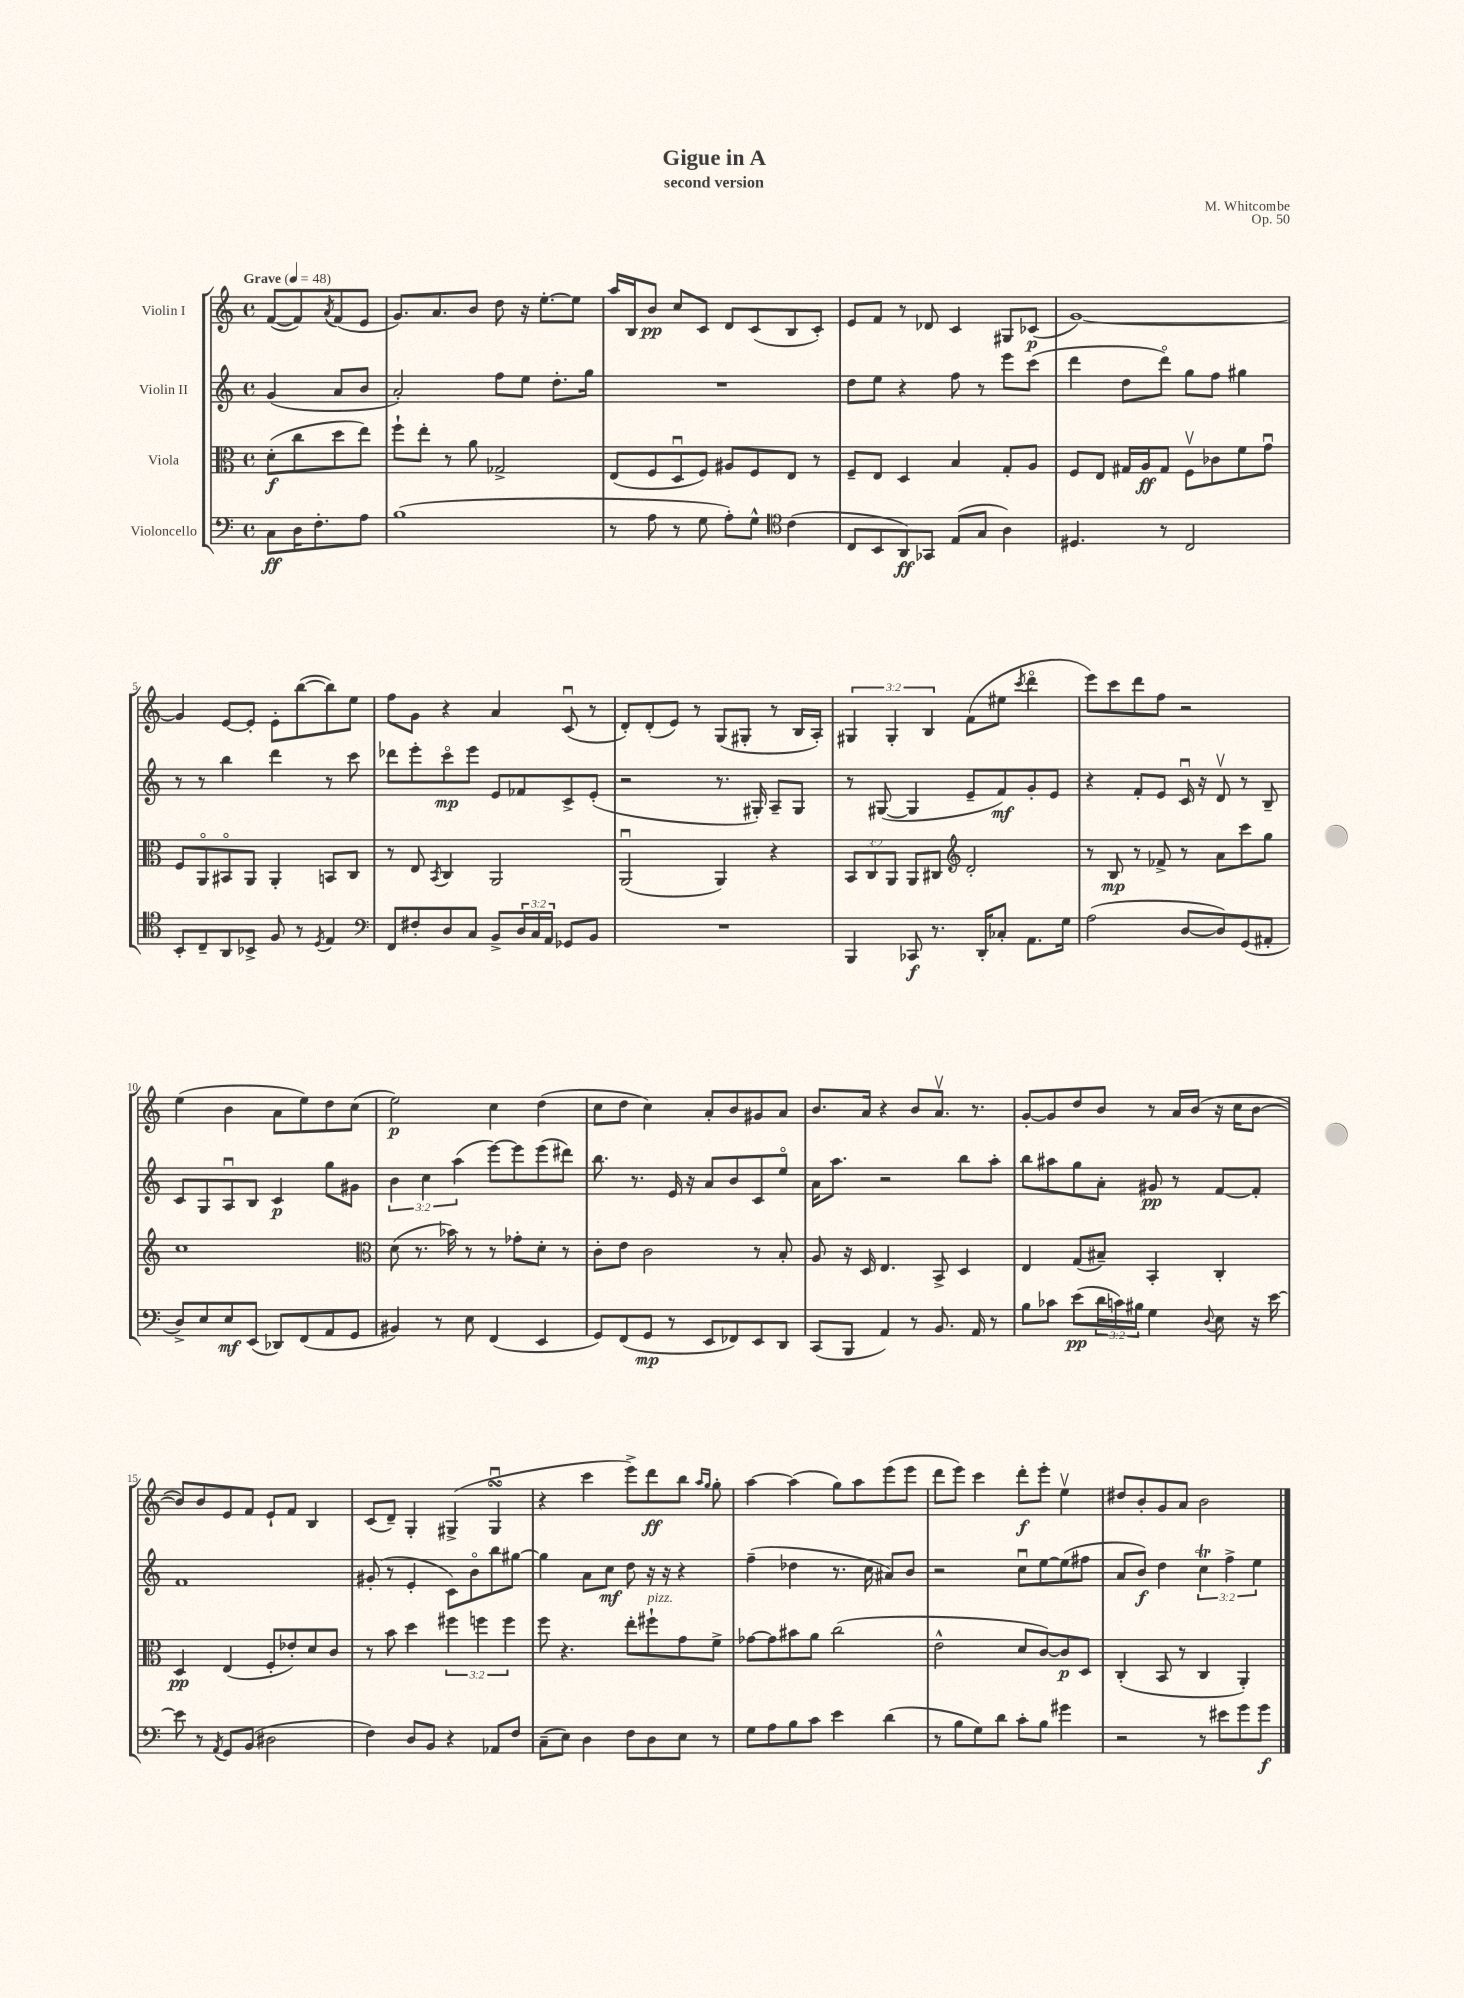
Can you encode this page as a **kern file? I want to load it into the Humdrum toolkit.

**kern	**dynam	**kern	**dynam	**kern	**dynam	**kern	**dynam
*part4	*part4	*part3	*part3	*part2	*part2	*part1	*part1
*staff4	*staff4	*staff3	*staff3	*staff2	*staff2	*staff1	*staff1
*I"Violoncello	*	*I"Viola	*	*I"Violin II	*	*I"Violin I	*
*clefF4	*	*clefC3	*	*clefG2	*	*clefG2	*
*k[]	*	*k[]	*	*k[]	*	*k[]	*
*M4/4	*	*M4/4	*	*M4/4	*	*M4/4	*
*met(c)	*	*met(c)	*	*met(c)	*	*met(c)	*
*MM48	*	*MM48	*	*MM48	*	*MM48	*
=	=	=	=	=	=	=	=
!	!	!	!	!	!	!LO:TX:a:B:t=Grave	!
8C\L	ff	(8d'\L	f	(4g/	.	([8f/L	.
16D\K	.	8cc\	.	.	.	8f/])	.
8.F'\	.	.	.	.	.	.	.
.	.	.	.	.	.	8qa/	.
.	.	8dd\	.	8a/L	.	(8f/	.
8A\J	.	8ee\J)	.	8b/J	.	8e/J	.
=1	=1	=1	=1	=1	=1	=1	=1
(1B	.	8ff`\L	.	2a'/)	.	8.g/L)	.
.	.	8ee'\J	.	.	.	.	.
.	.	.	.	.	.	8.a/	.
.	.	8r	.	.	.	.	.
.	.	8a\	.	.	.	8b/J	.
.	.	2G-X^/	.	8ff\L	.	8dd\	.
.	.	.	.	8ee\J	.	16r	.
.	.	.	.	.	.	[8.ee'\L	.
.	.	.	.	8.dd'\L	.	.	.
.	.	.	.	.	.	8ee\J]	.
.	.	.	.	16gg\Jk	.	.	.
=2	=2	=2	=2	=2	=2	=2	=2
8r	.	(8E/L	.	1r	.	16aa/LL	.
.	.	.	.	.	.	16B/J	.
8A\	.	8F/	.	.	.	8b/J	pp
8r	.	8Du/	.	.	.	8cc/L	.
8G\	.	8F/J)	.	.	.	8c/J	.
8A'\L)	.	8A#X/L	.	.	.	8d/L	.
8G^^\J	.	8F/	.	.	.	(8c/	.
*clefC4	*	*	*	*	*	*	*
(4c\	.	8E/J	.	.	.	8B/	.
.	.	8r	.	.	.	8c'/J)	.
=3	=3	=3	=3	=3	=3	=3	=3
8C/L	.	8F~/L	.	8dd\L	.	8e/L	.
8BB/	.	8E/J	.	8ee\J	.	8f/J	.
8AA/)	ff	4D/	.	4r	.	8r	.
8GG-X/J	.	.	.	.	.	8d-X/	.
(8E/L	.	4B/	.	8ff\	.	4c/	.
8G/J	.	.	.	8r	.	.	.
4A\)	.	8G'/L	.	8eee\L	.	8G#X/L	.
.	.	8A/J	.	(8ccc\J	.	(8c-X/J	p
=4	=4	=4	=4	=4	=4	=4	=4
4.D#X/	.	8F/L	.	4ddd\	.	[1g)	.
.	.	8E/J	.	.	.	.	.
.	.	16G#X/LL	.	8dd\L	.	.	.
.	.	16A/J	ff	.	.	.	.
8r	.	8G#/J	.	8ddd\J)	.	.	.
2C/	.	8Fv\L	.	8gg\L	.	.	.
.	.	8c-X\	.	8ff\J	.	.	.
.	.	8f\	.	4gg#X\	.	.	.
.	.	8gu\J	.	.	.	.	.
!!LO:LB:g=z
=5	=5	=5	=5	=5	=5	=5	=5
8BB'/L	.	8F/L	.	8r	.	4g/]	.
8C~/	.	8AA/	.	8r	.	.	.
8AA/	.	8BB#X/	.	4bb\	.	[8e/L	.
8BB-X^/J	.	8AA/J	.	.	.	8e'/J]	.
8F/	.	4AA'/	.	4ddd\	.	8e'\L	.
8r	.	.	.	.	.	([8bb\	.
8qD/	.	.	.	.	.	.	.
4E/	.	8BBn/L	.	8r	.	8bb\])	.
.	.	8C/J	.	8ccc\	.	8ee\J	.
=6	=6	=6	=6	=6	=6	=6	=6
*clefF4	*	*	*	*	*	*	*
8FF/L	.	8r	.	8ddd-X\L	.	8ff\L	.
8F#X'/	.	8E/	.	8eee'\	.	8g\J	.
.	.	8qBB/	.	.	.	.	.
8D/	.	4C/	.	8ccc\	mp	4r	.
8C/J	.	.	.	8eee\J	.	.	.
8BB^/L	.	2AA/	.	8e/L	.	4a/	.
24D/L	.	.	.	8f-X/	.	.	.
24C/	.	.	.	.	.	.	.
24AA/JJ	.	.	.	.	.	.	.
8GG-X/L	.	.	.	8c^/	.	(8cu/	.
8BB/J	.	.	.	(8e'/J	.	8r	.
=7	=7	=7	=7	=7	=7	=7	=7
1r	.	(2AAu/	.	2r	.	8d'/L)	.
.	.	.	.	.	.	(8d'/	.
.	.	.	.	.	.	8e/J)	.
.	.	.	.	.	.	8r	.
.	.	4AA/)	.	8.r	.	(8G/L	.
.	.	.	.	.	.	8G#X'/J	.
.	.	.	.	16G#X'/)	.	.	.
.	.	4r	.	8A~/L	.	8r	.
.	.	.	.	8G#/J	.	16B/LL	.
.	.	.	.	.	.	16A'/JJ)	.
=8	=8	=8	=8	=8	=8	=8	=8
4BBB/	.	12BB/L	.	8r	.	6G#X/	.
.	.	12C/	.	.	.	.	.
.	.	.	.	([8G#X/	.	.	.
.	.	12AA/J	.	.	.	6G#'/	.
8CC-X/	f	8AA/L	.	4G#/]	.	.	.
.	.	.	.	.	.	6B/	.
8.r	.	8C#X/J	.	.	.	.	.
*	*	*clefG2	*	*	*	*	*
.	.	2d'/	.	8e~/L	.	(8f\L	.
16DD'/KL	.	.	.	.	.	.	.
8C-X'/J	.	.	.	8f/)	mf	8ee#X\J	.
.	.	.	.	.	.	8qccc/	.
8.AA\L	.	.	.	8g'/	.	4ddd\	.
.	.	.	.	8e/J	.	.	.
16G\Jk	.	.	.	.	.	.	.
=9	=9	=9	=9	=9	=9	=9	=9
(2A\	.	8r	.	4r	.	8eee\L)	.
.	.	8B/	mp	.	.	8ccc\	.
.	.	8r	.	8f'/L	.	8ddd\	.
.	.	8f-X^/	.	8e/J	.	8ff\J	.
[8D/L	.	8r	.	16cu/	.	2r	.
.	.	.	.	16r	.	.	.
8D/])	.	8a\L	.	8dv/	.	.	.
(8GG/	.	8ccc\	.	8r	.	.	.
8AA#X'/J	.	8gg\J	.	8B~/	.	.	.
!!LO:LB:g=z
=10	=10	=10	=10	=10	=10	=10	=10
8D^/L)	.	1cc	.	8c/L	.	(4ee\	.
8E/	.	.	.	8G/	.	.	.
8E/	mf	.	.	8Au/	.	4b\	.
(8EE/J	.	.	.	8B/J	.	.	.
8DD-X/L)	.	.	.	4c/	p	8a\L	.
(8FF/	.	.	.	.	.	8ee\)	.
8AA/	.	.	.	8gg\L	.	8dd\	.
8GG/J	.	.	.	8g#X\J	.	(8cc\J	.
=11	=11	=11	=11	=11	=11	=11	=11
*	*	*clefC3	*	*	*	*	*
4BB#X/)	.	(8d\	.	6b\	.	2ee\)	p
.	.	8.r	.	.	.	.	.
.	.	.	.	6cc\	.	.	.
8r	.	.	.	.	.	.	.
.	.	16b-X\)	.	.	.	.	.
.	.	.	.	(6aa\	.	.	.
8E\	.	8r	.	.	.	.	.
(4FF/	.	8r	.	[8eee\L)	.	4cc\	.
.	.	8g-X'\L	.	8eee\]	.	.	.
4EE/	.	8d'\J	.	(8eee\	.	(4dd\	.
.	.	8r	.	8ddd#X\J)	.	.	.
=12	=12	=12	=12	=12	=12	=12	=12
8GG/L)	.	8c'\L	.	8.bb\	.	8cc\L	.
(8FF/	.	8e\J	.	.	.	8dd\J	.
.	.	.	.	8.r	.	.	.
8GG/J	mp	2c\	.	.	.	4cc\)	.
8r	.	.	.	16e/	.	.	.
.	.	.	.	16r	.	.	.
8EE/L	.	.	.	8a/L	.	8a'/L	.
8FF-X/)	.	.	.	8b/	.	8b/	.
8EE/	.	8r	.	8c/	.	8g#X/	.
8DD/J	.	8B'/	.	8ee/J	.	8a/J	.
=13	=13	=13	=13	=13	=13	=13	=13
(8CC/L	.	8A/	.	16a\KL	.	8.b/L	.
.	.	.	.	8.aa\J	.	.	.
8BBB/J	.	16r	.	.	.	.	.
.	.	16D/	.	.	.	16a/Jk	.
4AA/)	.	4.E/	.	2r	.	4r	.
8r	.	.	.	.	.	8b/L	.
8.BB/	.	8BB^/	.	.	.	8.av/J	.
.	.	4D/	.	8bb\L	.	.	.
16AA/	.	.	.	.	.	8.r	.
8r	.	.	.	8aa'\J	.	.	.
=14	=14	=14	=14	=14	=14	=14	=14
8B\L	.	4E/	.	8bb\L	.	[8g'/L	.
8c-X\J	.	.	.	8aa#X\	.	8g/]	.
(8e\L	pp	(8G/L	.	8gg\	.	8dd/	.
24d\L	.	8B#X~/J)	.	8a'\J	.	8b/J	.
24cn\)	.	.	.	.	.	.	.
24B#X\JJ	.	.	.	.	.	.	.
4G\	.	4BB'/	.	8g#X/	pp	8r	.
.	.	.	.	8r	.	16a/LL	.
.	.	.	.	.	.	(16b/JJ	.
8qqD/	.	.	.	.	.	.	.
8E\	.	4C'/	.	[8f/L	.	16r	.
.	.	.	.	.	.	16cc\KL	.
16r	.	.	.	8f'/J]	.	[8b\J	.
[16e\	.	.	.	.	.	.	.
!!LO:LB:g=z
=15	=15	=15	=15	=15	=15	=15	=15
8e\]	.	4D/	pp	1f	.	8b/L])	.
8r	.	.	.	.	.	8b/	.
8qAA/	.	.	.	.	.	.	.
8GG/L	.	(4E/	.	.	.	8e/	.
(8BB/J	.	.	.	.	.	8f/J	.
2D#X\	.	8F'/L	.	.	.	8e`/L	.
.	.	8e-X'/)	.	.	.	8f/J	.
.	.	8d/	.	.	.	4B/	.
.	.	8c/J	.	.	.	.	.
=16	=16	=16	=16	=16	=16	=16	=16
4F\)	.	8r	.	(8g#X'/	.	(8c/L	.
.	.	8b\	.	8r	.	8d~/J)	.
8D/L	.	4dd\	.	4e'/	.	4G'/	.
8BB/J	.	.	.	.	.	.	.
4r	.	6ff#X\	.	8c\L)	.	(4G#X^/	.
.	.	.	.	8b\	.	.	.
.	.	6ffn\	.	.	.	.	.
8AA-X/L	.	.	.	8bb\	.	4G#sSsSu/	.
.	.	6ff\	.	.	.	.	.
8F/J	.	.	.	[8gg#X\J	.	.	.
=17	=17	=17	=17	=17	=17	=17	=17
(8C~\L	.	8ff\	.	4gg#\]	.	4r	.
8E\J)	.	4.r	.	.	.	.	.
4D\	.	.	.	8a\L	.	4ccc\	.
.	.	.	.	8cc\J	mf	.	.
8F\L	.	8ee'\L	.	8dd\	.	8eee^\L)	.
!	!	!LO:TX:a:i:t=pizz.	!	!	!	!	!
8D\	.	8ff#X`\	.	16r	.	8ddd\	ff
.	.	.	.	16r	.	.	.
8E\J	.	8g\	.	4r	.	8bb\J	.
.	.	.	.	.	.	16qqaa/LL	.
.	.	.	.	.	.	16qqgg/JJ	.
8r	.	8f^\J	.	.	.	8gg'\	.
=18	=18	=18	=18	=18	=18	=18	=18
8G\L	.	[8g-X\L	.	(4ff~\	.	[4aa\	.
8A\	.	8g-\]	.	.	.	.	.
8B\	.	8b#X\	.	4dd-X\	.	(4aa\]	.
8c\J	.	8a\J	.	.	.	.	.
4e\	.	(2cc\	.	8.r	.	8gg\L)	.
.	.	.	.	.	.	8aa\	.
.	.	.	.	16cc\	.	.	.
(4d\	.	.	.	8a#X/L)	.	(8eee\	.
.	.	.	.	8b/J	.	8eee\J	.
=19	=19	=19	=19	=19	=19	=19	=19
8r	.	2e^^\	.	2r	.	8ddd\L	.
8B\L	.	.	.	.	.	8eee\J)	.
8G\)	.	.	.	.	.	4ccc\	.
8d\J	.	.	.	.	.	.	.
8c'\L	.	8d/L	.	8ccu\L	.	8ddd'\L	f
8B\J	.	[8c/)	.	[8ee\	.	8eee'\J	.
4g#X\	.	8c/]	p	(8ee\]	.	4eev\	.
.	.	8D/J	.	8ff#X\J	.	.	.
=20	=20	=20	=20	=20	=20	=20	=20
2r	.	(4C'/	.	8a/L	.	8dd#X/L	.
.	.	.	.	8b/J)	f	8b'/	.
.	.	8BB/	.	4dd\	.	8g/	.
.	.	8r	.	.	.	8a/J	.
8r	.	4C/	.	6ccT\	.	2b\	.
8e#X\L	.	.	.	.	.	.	.
.	.	.	.	6ff^\	.	.	.
8g\	.	4AA'/)	.	.	.	.	.
.	.	.	.	6ee\	.	.	.
8g\J	f	.	.	.	.	.	.
==	==	==	==	==	==	==	==
*-	*-	*-	*-	*-	*-	*-	*-
